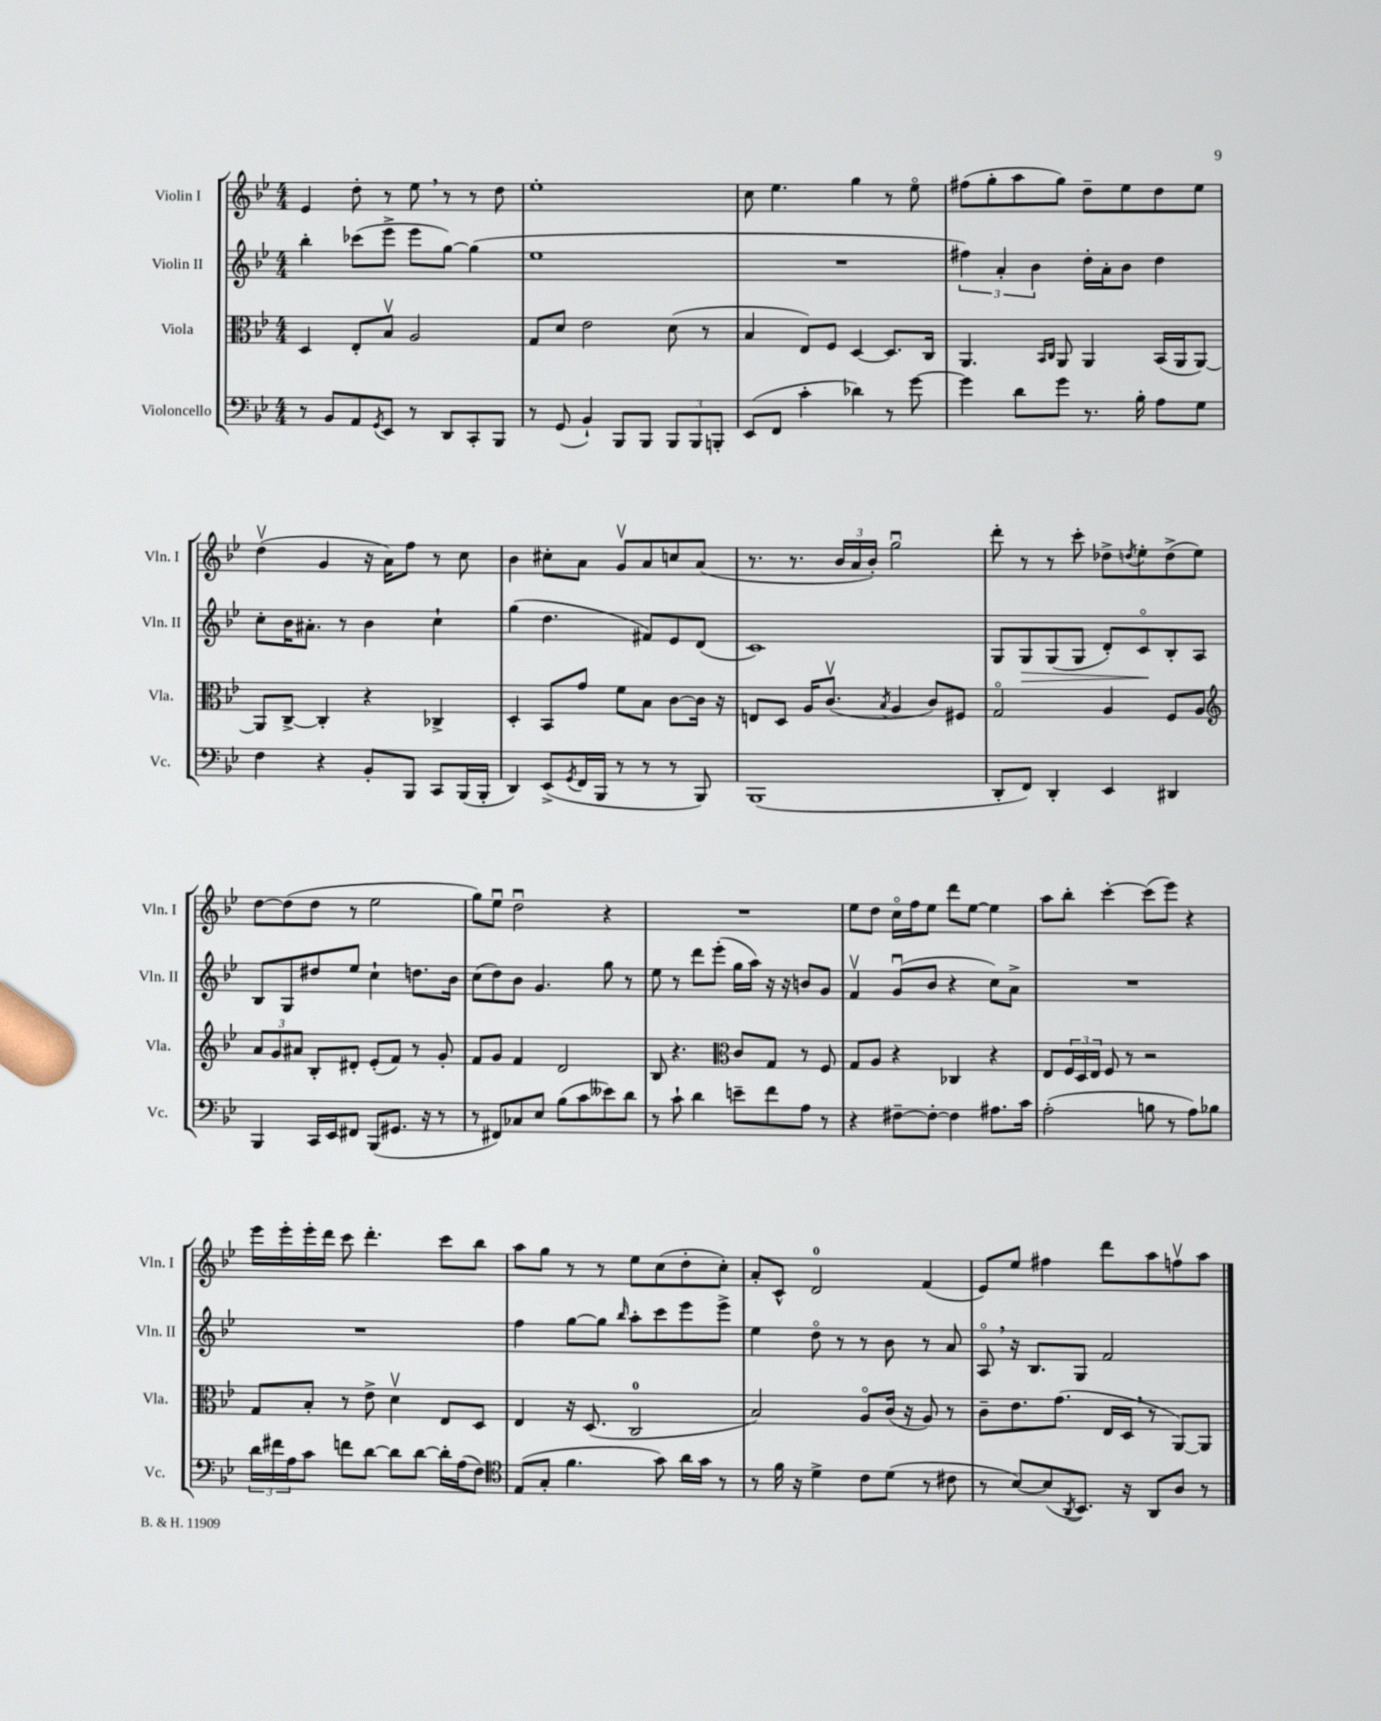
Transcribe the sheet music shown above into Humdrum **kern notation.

**kern	**kern	**kern	**kern
*staff4	*staff3	*staff2	*staff1
*clefF4	*clefC3	*clefG2	*clefG2
*k[b-e-]	*k[b-e-]	*k[b-e-]	*k[b-e-]
*M4/4	*M4/4	*M4/4	*M4/4
8r	4D/	4bb-'\	4e-/
8BB-/L	.	.	.
8AA/	8E-'/L	(8ccc-\L	8dd'\
8qGG/	.	.	.
8EE-/J	8B-v/J	8eee-^\J	8r
8r	2A/	8eee-\L	8ee-\
8DD/L	.	[8gg\J)	8r
8CC'/	.	(4gg\]	8r
8BBB-/J	.	.	8dd\
=	=	=	=
8r	8G/L	1ee-	1ee-'
(8GG/	8d/J	.	.
4BB-`/)	2e-\	.	.
8BBB-/L	.	.	.
8BBB-/J	.	.	.
12BBB-/L	(8d\	.	.
12BBB-/	.	.	.
.	8r	.	.
12BBB'/J	.	.	.
=	=	=	=
(8EE-/L	4B-/	1r	8cc\
8FF/J	.	.	4.ee-\
4c'\	8E-/L)	.	.
.	8F/J	.	.
4d-\)	[4D/	.	4gg\
8r	8.D/]L	.	8r
[8g\	.	.	8ee-o\
.	16C/Jk	.	.
=	=	=	=
4g\]	4.AA/	6ff#\)	(8ff#\L
.	.	.	8gg'\
.	.	6a'/	.
8d\L	.	.	8aa\
.	.	6b-\	.
.	16qqBB-/LL	.	.
.	16qqC/JJ	.	.
8g\J	8AA/	.	8gg\J)
8.r	4AA/	16dd'\LL	8dd~\L
.	.	16a'\J	.
.	.	8b-\J	8ee-\
16B-'\	.	.	.
8A\L	(16BB-/LL	4dd\	8dd\
.	16AA/J	.	.
8G\J	[8AA/J)	.	8ee-\J
=	=	=	=
4F\	8AA/]L	8cc'\L	(4ddv\
.	[8C^/J	16b-\K	.
.	.	8.a#'\J	.
4r	4C'/]	.	4g/
.	.	8r	.
8BB-'/L	4r	4b-\	16r
.	.	.	16a\LK)
8BBB-/J	.	.	8ff\J
8CC/L	4C-^/	4cc`\	8r
(16BBB-/L	.	.	8cc\
16BBB-'/JJ	.	.	.
=	=	=	=
4DD/)	4D'/	(4gg\	4b-\
(8EE-^/L	8BB-/L	4.dd\	8cc#'\L
8qGG/	.	.	.
16FF/L	8g/J	.	8a\J
16BBB-/JJ	.	.	.
8r	8f\L	.	8gv/L
8r	8B-\J	8f#/L)	8a/
8r	[8c\L	8e-/	8cc/
8BBB-/)	16c\]Jk	(8d/J	(8a/J
.	16r	.	.
=	=	=	=
(1BBB-	8E/L	1c)	8.r
.	8D/J	.	.
.	.	.	8.r
.	16A/LK	.	.
.	(8.cv/J	.	.
.	.	.	24b-/LL
.	.	.	24a/
.	.	.	24b-'/JJ)
.	8qB-/	.	.
.	4A/	.	2ggu\
.	8c/L)	.	.
.	8F#/J	.	.
=	=	=	=
8DD'/L	2Go/	8G/L	8ddd'\
8FF/J)	.	8G/	8r
4DD'/	.	(8G/	8r
.	.	8G/J	8ccc'\
4EE-/	4A/	8d'/L)	8dd-^\L
.	.	.	8qdd/
.	.	8co/	8ee-'\
4DD#/	8F/L	8B-'/	(8dd^\
.	8A/J	8A/J	8ee-\J)
=	=	=	=
*	*clefG2	*	*
4BBB-/	12a/L	8B-/L	[8dd\L
.	12g/	.	.
.	.	8G/	(8dd\]
.	12a#/J	.	.
16CC/LL	8B-'/L	8dd#/	8dd\J
16EE-/J	.	.	.
8FF#/J	8d#'/J	8ee-/J	8r
(8BBB-/L	(8e-'/L	4cc`\	2ee-\
8.GG#/J	8f/J)	.	.
.	8r	8.dd\L	.
16r	.	.	.
8r	8g'/	.	.
.	.	16b-\Jk	.
=	=	=	=
8r	8f/L	(8cc\L	8gg\L)
8FF#/L)	8g/J	8dd\)	8ee-u\J
8C-/	4f/	8b-\J	2ddu\
8E-/J	.	4.g/	.
(8B-\L	2d/	.	.
8c\	.	.	.
8e--\)	.	8gg\	4r
8d\J	.	8r	.
=	=	=	=
8r	8B-/	8ee-\	1r
8c`\	4.r	8r	.
4d\	.	8ddd\L	.
.	.	(8eee-'\J	.
*	*clefC3	*	*
8e~\L	8c/L	16gg\LL	.
.	.	16aa\JJ)	.
8f\	8G/J	16r	.
.	.	16r	.
8A\J	8r	8b/L	.
8r	8F/	8g/J	.
=	=	=	=
4r	8G/L	4fv/	8ee-\L
.	8A/J	.	8dd\J
[8F#~\L	4r	(8gu/L	16cco\LL
.	.	.	16ff\J
8F#'\_J	.	8b-/J	8ee-\J
4F#\]	4C-/	4r	8ddd\L
.	.	.	[8ee-\J
8.A#\L	4r	8cc\L)	4ee-\]
.	.	8a^\J	.
16c\Jk	.	.	.
=	=	=	=
(2A'\	8E-/L	1r	8aa\L
.	24F/L	.	8bb-'\J
.	24D/	.	.
.	24E-/JJ	.	.
.	8F/	.	[4ccc'\
.	8r	.	.
8B\	2r	.	(8ccc\]L
8r	.	.	8eee-\J)
8A\L)	.	.	4r
8B-\J	.	.	.
=	=	=	=
24d\LL	8G/L	1r	16eee-\LL
24f#\	.	.	.
.	.	.	16eee-'\
24A\J	.	.	.
8c\J	8B-'/J	.	16eee-'\
.	.	.	16ddd\JJ
8f\L	8r	.	8ccc\
[8d\J	8e-^\	.	4.ddd'\
8d\]L	4dv\	.	.
[8d\J	.	.	.
16d'\]LL	8E-/L	.	8ccc\L
(16A\J	.	.	.
8F\J)	8D/J	.	8bb-\J
=	=	=	=
*clefC4	*	*	*
(8E-/L	4E-/	4ff\	8aa\L
8G'/J	.	.	8gg\J
4.f\	16r	[8gg\L	8r
.	(8.D/	.	.
.	.	8gg\]J	8r
.	.	16qqbb-/	.
.	2C/	8aa'\L	8ee-\L
8g\)	.	8ccc\	(8cc\
16a\LL	.	8eee-\	8dd'\
16g\JJ	.	.	.
8r	.	8eee-^\J	8cc'\J)
=	=	=	=
8r	2B-/)	4ee-\	8a'/L
16f\	.	.	8c^^/J
16r	.	.	.
4d^\	.	8ddo\	2d/
.	.	8r	.
8c\L	8Ao/L	8r	.
(8d\J	(16c/Jk	8b-\	.
.	16r	.	.
8r	8A/)	8r	(4f/
8c#\	8r	8a/	.
=	=	=	=
8r	8c~\L	8Ao/	8e-/L)
[8B-/L)	8.e-\	16r	8ee-/J
.	.	8.B-/L	.
(8B-/]	.	.	4ff#\
.	(8.g\J	.	.
8qAA/	.	.	.
8.BB-/J)	.	8G/J	.
.	16E-/LL	2f/	8ddd\L
16r	16D/JJ	.	.
8AA/L	8r	.	8aa\
8A/J	[8AA/L)	.	8ffv\
8r	8AA/]J	.	8aa\J
==	==	==	==
*-	*-	*-	*-
